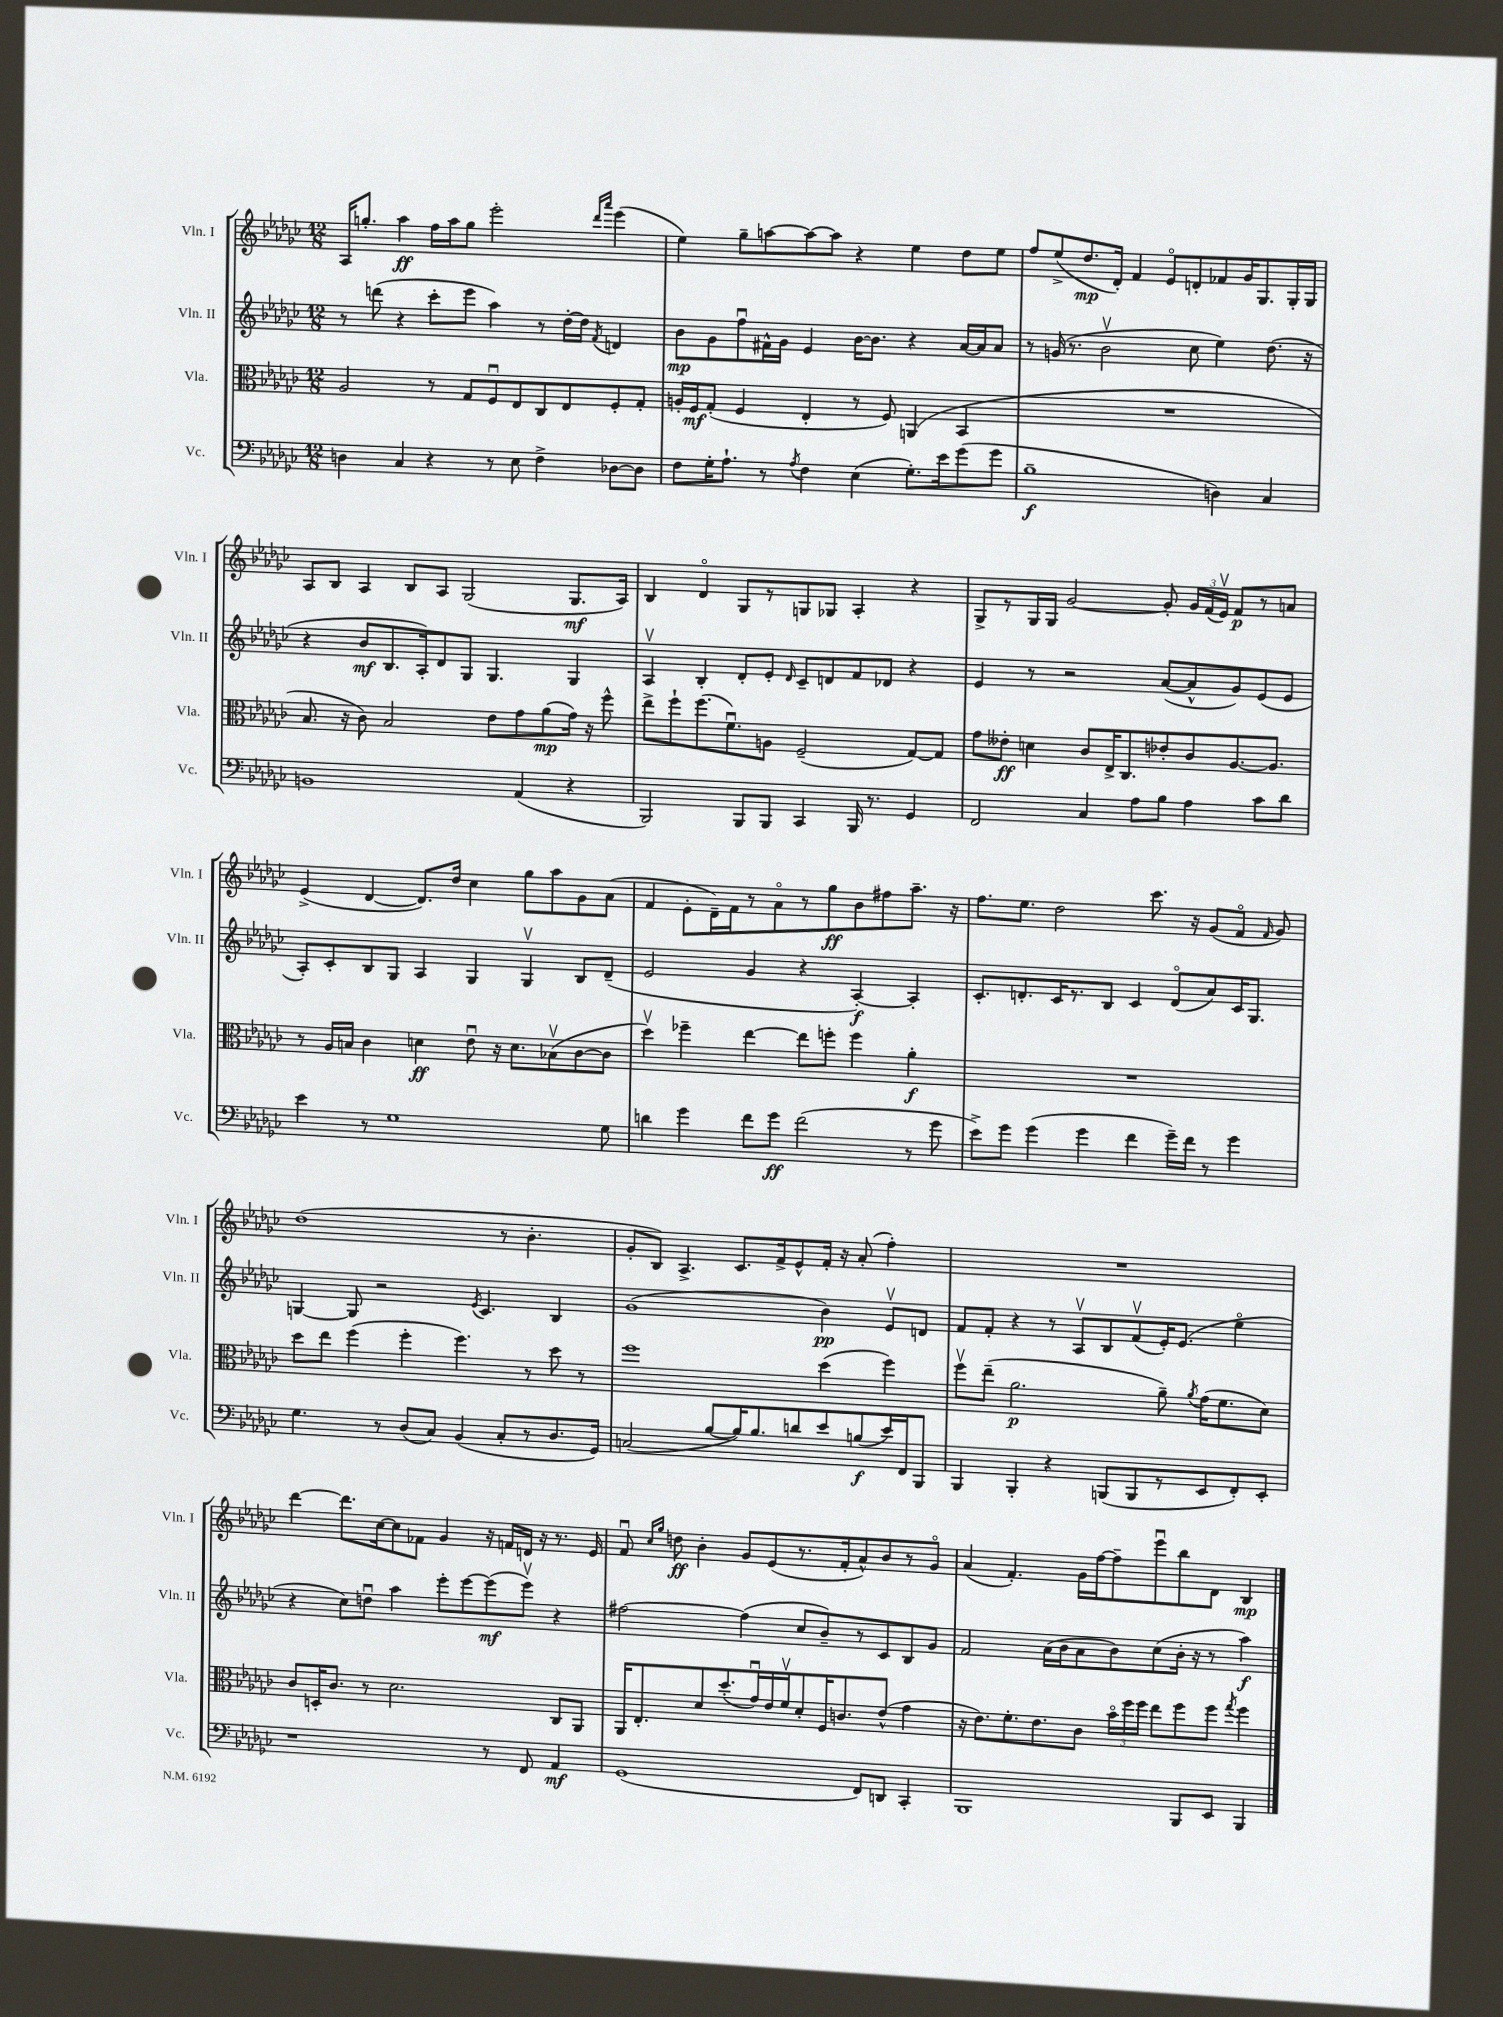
<<
\new StaffGroup <<
\new Staff = "s0" \with { instrumentName = "Vln. I" shortInstrumentName = "Vln. I" } {
    \clef treble \key ges \major \numericTimeSignature \time 12/8
    \autoBeamOff aes16[ g''8.]-. aes''4\ff f''16[ aes''16 g''8] ees'''2-. \grace { des'''16[ aes'''16] } ees'''4( |
    ees''4) ges''8[-- a''8~ a''8~ a''8] r4 ees''4 des''8[ ees''8] |
    f''8[ ees''8->( des''8.\mp des'16]-.) f'4 ees'8[\flageolet d'8-. fes'8 ges'16 ges8. ges16-. ges16] |
    aes8[ bes8] aes4 bes8[ aes8] ges2( ges8.[\mf aes16]) |
    bes4 des'4\flageolet ges8[ r8 g8 ges8] aes4-. r4 |
    ges8[-> r8 ges16 ges16] ges'2~ ges'8-. \tuplet 3/2 { ges'16[ f'16( ees'16]\upbow) } f'8[\p r8 a'8] |
    ees'4->( des'4~ des'8.[) des''16] ces''4 ges''8[ aes''8 ges'8 aes'8]( |
    f'4 ees'8[-. des'16--) f'16 r8 aes'8\flageolet r8 ges''8\ff bes'8 fis''8 aes''8.]-- r16 |
    f''8.[ ees''8.] des''2 ces'''8. r16 ges'8[( f'8]\flageolet \grace { f'16 } ges'8) |
    des''1( r8 bes'4.-. |
    ges'8[-. bes8]) aes4.-> ces'8.[ f'16-> ees'8-^ f'16]-. r16 aes'8-.( f''4-.) |
    R1. |
    des'''4~ des'''8.[ ces''16~ ces''8 fes'8] ges'4 r16 f'16[ d'16] r16 r8. ees'16 |
    f'8\downbow \grace { ces''16[ ges''16] } d''8\ff bes'4-. ges'8[ ees'8( r8. f'16-. aes'8-^) bes'8 r8 ges'8]\flageolet |
    aes'4( f'4.-.) ges'16[ f''16~ f''8-- ees'''8\downbow bes''8 des'8] bes4\mp \bar "|." |
}
\new Staff = "s1" \with { instrumentName = "Vln. II" shortInstrumentName = "Vln. II" } {
    \clef treble \key ges \major \numericTimeSignature \time 12/8
    \autoBeamOff r8 d'''8( r4 ces'''8[-. ees'''8] aes''4) r8 des''16[~-. des''16] \acciaccatura { f'8 } d'4 |
    bes'8[\mp ges'8 f''8\downbow fis'16-^ ges'16] ees'4 bes'16[~ bes'8.] r4 aes'16[~ aes'16 aes'8] |
    r8 g'16( r8. bes'2\upbow ces''8 ees''4) des''8.( r16 |
    r4 bes'8[\mf bes8. aes16-.) des'8 ges8] ges4. ges4 |
    aes4\upbow bes4-. des'8[-. ees'8]-. \grace { des'16 } ces'8[-- d'8 f'8 des'8] r4 |
    ees'4 r8 r2 aes'8[~( aes'8-^ ges'8) ees'8( ees'8] |
    aes8[-.) ces'8-. bes8 ges8] aes4 ges4 ges4\upbow bes8[ des'8]--( |
    ees'2 ges'4 r4 aes4~-.\f) aes4-. |
    ces'8.[-. d'8.-. ces'16 r8. bes8] ces'4 d'8[\flageolet( aes'8) ces'16 ges8.] |
    g4~ g8 r2 \acciaccatura { ees'8 } ces'4. bes4 |
    ges'1( bes'4\pp) ees'8[\upbow d'8] |
    f'8[ f'8]-. r4 r8 aes8[\upbow bes8 f'8\upbow( ees'16-.) ees'8.]( ees''4\flageolet |
    r4 ces''8[) d''8]\downbow aes''4 ees'''8[-. ees'''8~ ees'''8\mf( ees'''8]\upbow) r4 |
    fis''2~ fis''4( ces''8[ bes'8--) r8 ces'8 bes8 ges'8] |
    f'2 aes'16[( bes'16 aes'8 bes'8) ces''8( bes'16]-. r16 r8 aes''4\f) \bar "|." |
}
\new Staff = "s2" \with { instrumentName = "Vla." shortInstrumentName = "Vla." } {
    \clef alto \key ges \major \numericTimeSignature \time 12/8
    \autoBeamOff aes2 r8 ges8[ f8\downbow ees8 ces8 ees8 f8-. ges8]-. |
    a16[-. f16\mf ges8]-.( f4 ees4-. r8 f8) a,4( bes,4 |
    R1. |
    bes8. r16 ces'8) bes2 ees'8[ ges'8 aes'8\mp( ges'16]) r16 f''8-^ |
    ees''8[-> f''8-! f''8.( f'8.\downbow) a8] f2--( ges8[~) ges8] |
    ges'8[ eeses'8]-.\ff d'4 ces'8[ ees16-> ces8. ees'8-. ces'8 aes8.~ aes8.] |
    r8 aes16[ b16] ces'4 d'4\ff ees'8\downbow r16 d'8.[ bes8\upbow( ces'8~ ces'8] |
    des''4\upbow) fes''4-- ees''4~ ees''8[ f''8]-. f''4 aes'4-.\f |
    R1. |
    des''8[ ees''8] f''4( f''4-. f''4.) r8 des''8 r8 |
    f''1 des''4( f''4) |
    f''8[\upbow ees''8]--( aes'2.\p aes'8--) \acciaccatura { aes'8 } ges'16[( f'8. des'8]) |
    ces'8[ d16-. ces'8.] r8 des'2. ces8[ aes,8] |
    aes,16[ ees8.-. des'8 des''8.-.( ges'16\downbow) ees'16 f'16\upbow des'8-. f16 c'8. ees'8]-^( ges'4 |
    r16 ees'8.[) f'8.-. ees'8. ces'8] \tuplet 3/2 { bes'16[\flageolet f''16 f''16] } ees''8[ f''8 f''8] \acciaccatura { ges''8 } f''4 \bar "|." |
}
\new Staff = "s3" \with { instrumentName = "Vc." shortInstrumentName = "Vc." } {
    \clef bass \key ges \major \numericTimeSignature \time 12/8
    \autoBeamOff d4 ces4 r4 r8 ees8 f4-> des8[~ des8] |
    f8[ ges16-. aes8.]-! r8 \acciaccatura { aes8 } f4 ees4( ges8.[-.) ees'16 ges'8( ges'8] |
    bes1--\f d4) ces4 |
    b,1 aes,4( r4 |
    bes,,2) bes,,8[ bes,,8] ces,4 bes,,16 r8. ges,4 |
    f,2 ces4 aes8[ bes8] aes4 ces'8[ des'8] |
    ees'4 r8 ges1 ges8 |
    d'4 ges'4 f'8[ ges'8]\ff f'2( r8 ges'8 |
    ees'8[->) ges'8] ges'4( ges'4 f'4 ges'16[--) f'16] r8 ges'4 |
    ges4. r8 des8[( ces8]) bes,4( ces8[-. r8 des8. ges,16]) |
    c2( bes8[~ bes16) bes8. d'8 ees'8 b8\f( ees'16) f,16 bes,,8] |
    bes,,4 bes,,4-. r4 b,,8[( b,,8 r8 ees,8 f,8-.) ees,8]-. |
    r1 r8 f,8 aes,4\mf |
    ges,1( f,8[) d,8] ces,4-. |
    bes,,1 bes,,8[ ees,8] bes,,4 \bar "|." |
}
>>
>>
\layout { \context { \Score \remove "Bar_number_engraver" } }
